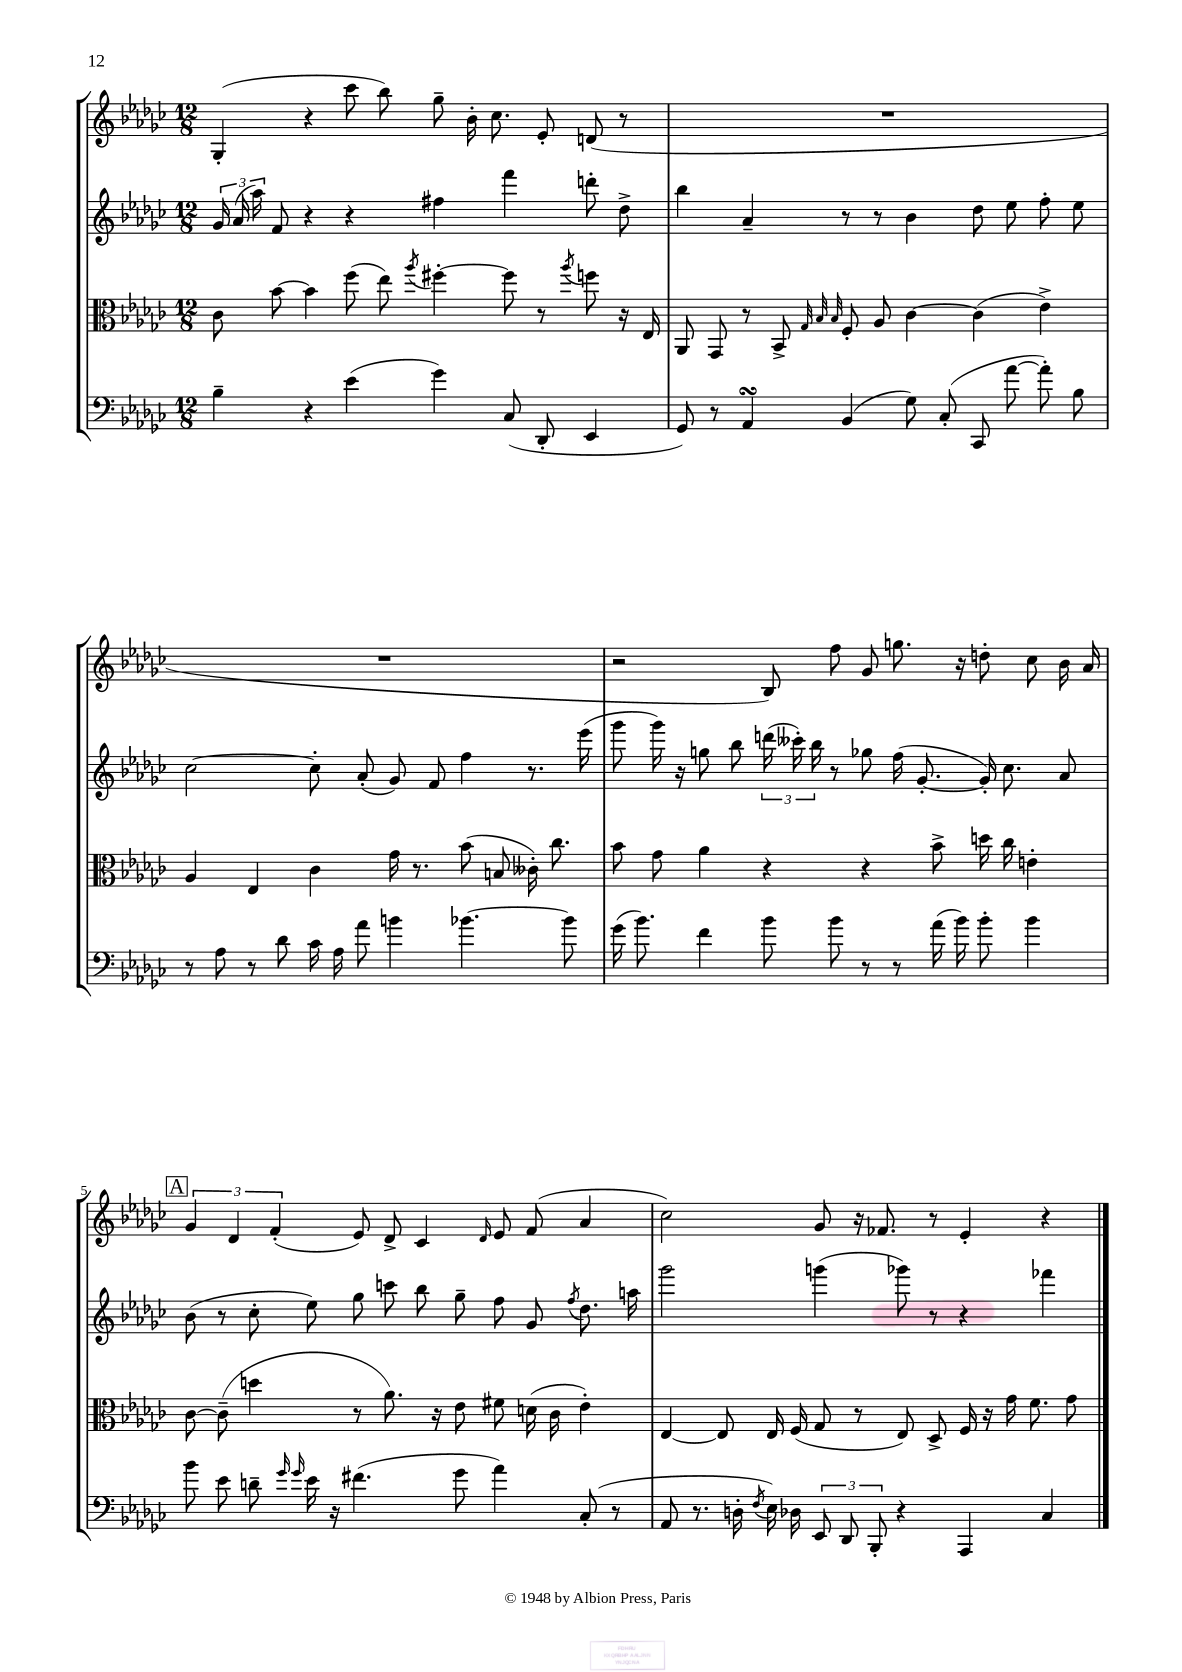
<<
\new StaffGroup <<
\new Staff = "s0" {
    \clef treble \key ges \major \numericTimeSignature \time 12/8
    \autoBeamOff ges4-.( r4 ces'''8 bes''8) ges''8-- bes'16-. ces''8. ees'8-. d'8( r8 |
    R1. |
    R1. |
    r2 bes8) f''8 ges'8 g''8. r16 d''8-. ces''8 bes'16 aes'16 |
    \mark \markup { \box "A" } \tuplet 3/2 { ges'4 des'4 f'4-.( } ees'8) des'8-> ces'4 \grace { des'16 } ees'8 f'8( aes'4 |
    ces''2) ges'8 r16 fes'8. r8 ees'4-. r4 \bar "|." |
}
\new Staff = "s1" {
    \clef treble \key ges \major \numericTimeSignature \time 12/8
    \autoBeamOff \tuplet 3/2 { ges'16 aes'16( aes''16) } f'8 r4 r4 fis''4 f'''4 d'''8-. des''8-> |
    bes''4 aes'4-- r8 r8 bes'4 des''8 ees''8 f''8-. ees''8 |
    ces''2~ ces''8-. aes'8-.( ges'8) f'8 f''4 r8. ees'''16( |
    ges'''8 ges'''16) r16 g''8 bes''8 \tuplet 3/2 { d'''16( ceses'''16-.) bes''16 } r8 ges''8 f''16( ges'8.~-. ges'16-.) ces''8. aes'8 |
    \mark \markup { \box "A" } bes'8( r8 ces''8-. ees''8) ges''8 c'''8 bes''8 ges''8-- f''8 ges'8 \acciaccatura { f''8 } des''8. a''16 |
    ges'''2 g'''4( ges'''8) r8 r4 fes'''4 \bar "|." |
}
\new Staff = "s2" {
    \clef alto \key ges \major \numericTimeSignature \time 12/8
    \autoBeamOff ces'8 bes'8~ bes'4 f''8( ees''8) \acciaccatura { aes''8 } fis''4~-. fis''8 r8 \acciaccatura { aes''8 } f''8 r16 ees16 |
    aes,8 ges,8 r8 bes,8-> \grace { ges32 bes32 bes32 } f8-. aes8 ces'4~ ces'4( ees'4->) |
    aes4 ees4 ces'4 ges'16 r8. bes'8( b8 ceses'16-.) ces''8. |
    bes'8 ges'8 aes'4 r4 r4 bes'8-> d''16 ces''16 e'4-. |
    \mark \markup { \box "A" } ces'8~ ces'8--( d''4 r8 aes'8.) r16 ees'8 fis'8 d'16( ces'16 ees'4-.) |
    ees4~ ees8 ees16 f16( ges8 r8 ees8) des8-> f16 r16 ges'16 f'8. ges'8 \bar "|." |
}
\new Staff = "s3" {
    \clef bass \key ges \major \numericTimeSignature \time 12/8
    \autoBeamOff bes4-- r4 ees'4( ges'4) ces8( des,8-. ees,4 |
    ges,8) r8 aes,4\turn bes,4( ges8) ces8-.( ces,8 aes'8~ aes'8-.) bes8 |
    r8 aes8 r8 des'8 ces'16 aes16 aes'8 b'4 bes'4.~ bes'8 |
    ges'16( bes'8.) f'4 bes'8 bes'8 r8 r8 aes'16( bes'16) bes'8-. bes'4 |
    \mark \markup { \box "A" } bes'8 ees'8 d'8-- \grace { ges'16 ges'16 } ees'16 r16 fis'4.( ges'8 aes'4) ces8-.( r8 |
    aes,8 r8. d16-. \acciaccatura { f8 } ees16) des16 \tuplet 3/2 { ees,8 des,8 bes,,8-. } r4 aes,,4 ces4 \bar "|." |
}
>>
>>
\layout { \context { \Score \override BarNumber.break-visibility = ##(#f #t #t) barNumberVisibility = #(every-nth-bar-number-visible 5) } }
